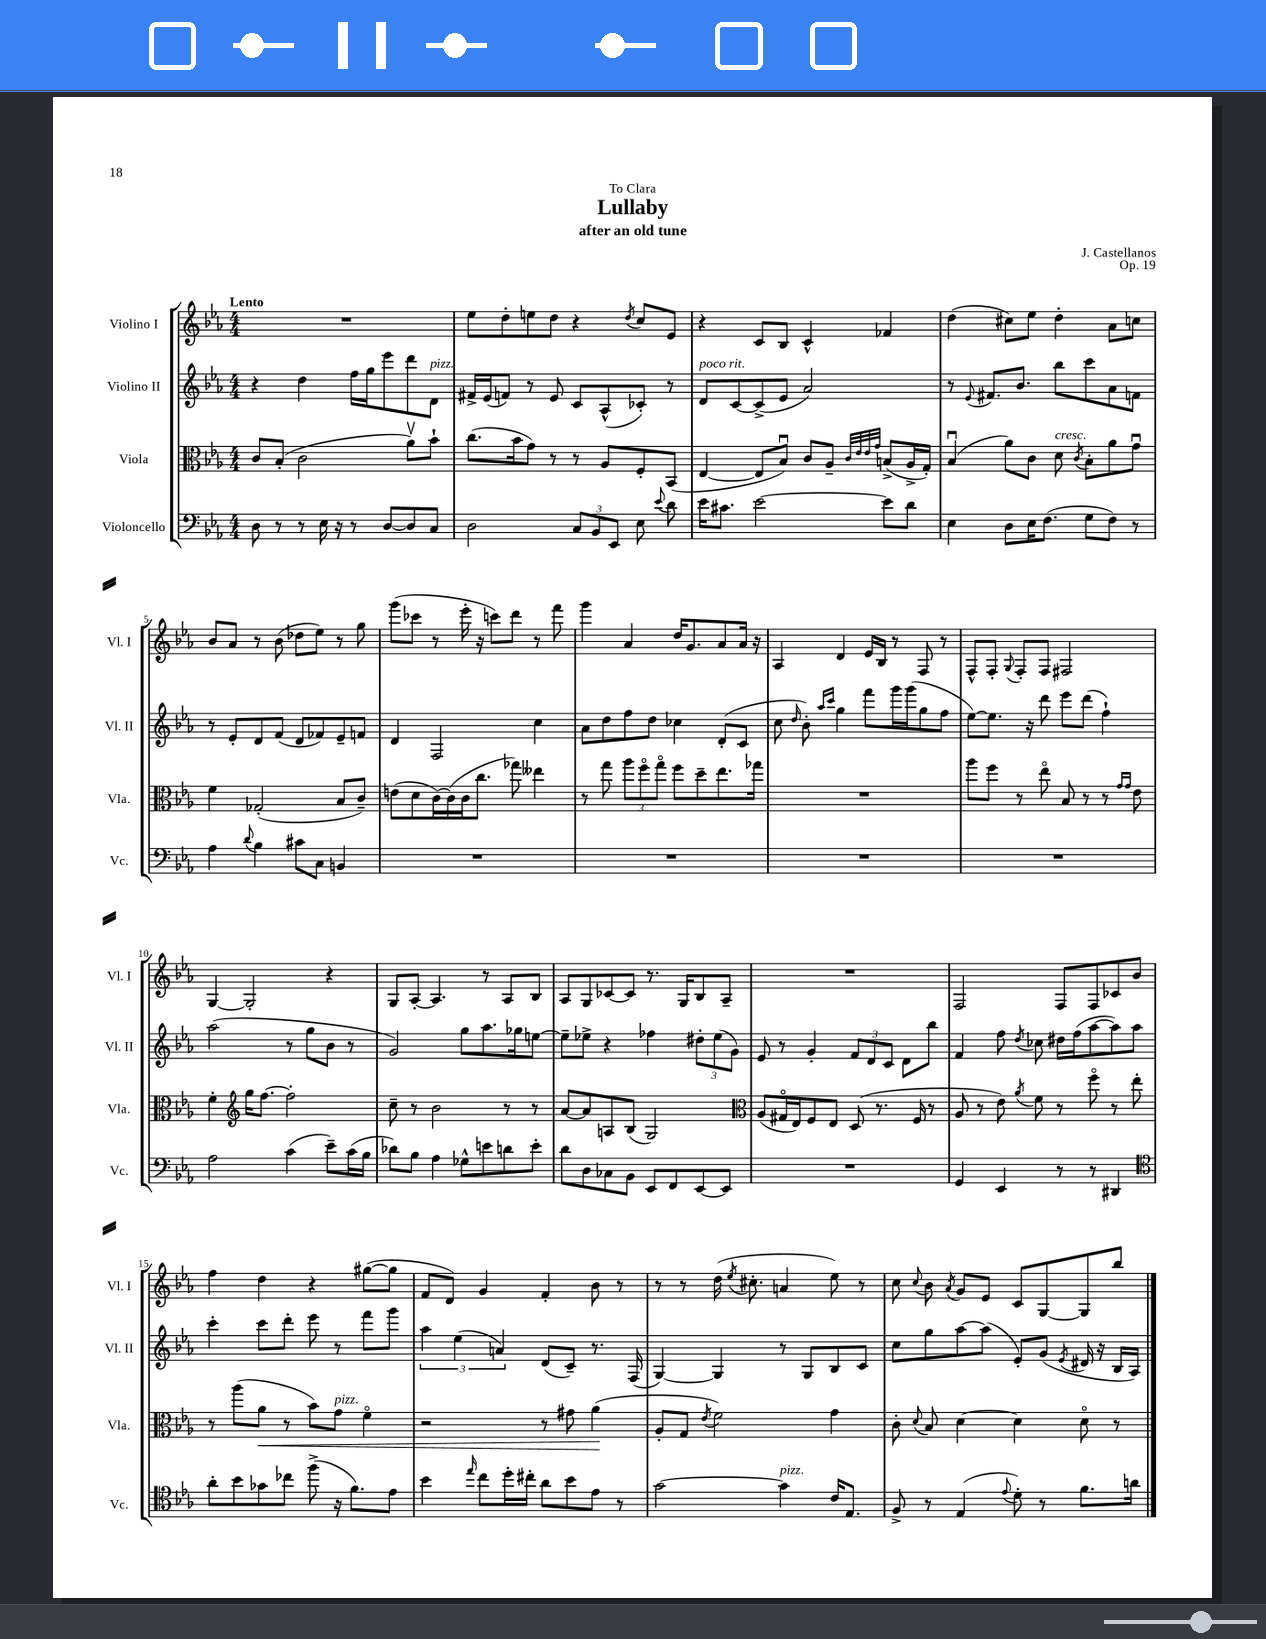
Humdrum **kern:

**kern	**kern	**kern	**kern
*staff4	*staff3	*staff2	*staff1
*clefF4	*clefC3	*clefG2	*clefG2
*k[b-e-a-]	*k[b-e-a-]	*k[b-e-a-]	*k[b-e-a-]
*M4/4	*M4/4	*M4/4	*M4/4
8D	8c	4r	1r
8r	(8B-'	.	.
8r	2c	4dd	.
16E-	.	.	.
16r	.	.	.
8r	.	16ff	.
.	.	16gg	.
[8D	.	8eee-	.
8D]	8a-v)	8ddd	.
8C	8b-`	8d	.
=	=	=	=
2D	(8.cc	16f#^	8ee-
.	.	(16e-	.
.	.	8f)	8dd'
.	16b-	.	.
.	8g)	8r	8ee
.	8r	8e-	8dd
12C	8r	8c	4r
12BB-	.	.	.
.	8A-	(8A-^^	.
12EE-	.	.	.
.	.	.	8qdd
8E-	8F'	8c-')	8cc
8qqe-	.	.	.
8d	(8BB-	8r	8e-
=	=	=	=
16e-	[4E-	8d	4r
8.c#	.	.	.
.	.	[8c	.
[2e-	8E-]	(8c^]	8c
.	8B-u)	8e-	8B-
.	8c	2a-)	4c^^
.	8A-~	.	.
.	32qqc	.	.
.	32qqe-	.	.
.	32qqe-	.	.
.	32qqg	.	.
8e-]	(8B^	.	4f-
8d	16A-^	.	.
.	16G')	.	.
=	=	=	=
4E-	(4B-u	8r	(4dd
.	.	8qqe-	.
.	.	8.f#	.
8D	8a-)	.	8cc#)
.	.	8.b-	.
16E-	8c	.	8ee-
(8.F	.	.	.
.	8d	8bb-	4dd'
.	8qc	.	.
8G	8B-'	8ccc	.
8F)	8a-	8a-	8a-
8r	8gu	8f	8cc
=	=	=	=
4A-	4f	8r	8b-
.	.	8e-'	8a-
8qqd	.	.	.
4B-	(2G-'	8d	8r
.	.	(8f	(8b-
8c#	.	8d	8dd-
8C	.	8f-)	8ee-)
4BB	8B-	8e-~	8r
.	8c~)	8f	8gg
=	=	=	=
1r	(8e	4d	(8ggg
.	8d	.	8ccc-
.	[16c)	2F	8r
.	(16c]	.	.
.	16c	.	16eee-'
.	8.cc	.	16r
.	.	.	8ccc)
.	8gg-)	.	8ddd
.	4ee--	4cc	8r
.	.	.	8fff
=	=	=	=
1r	8r	8a-	4ggg
.	8gg	8dd	.
.	12aa-	8ff	4a-
.	12ffo	.	.
.	.	8dd	.
.	12ggo	.	.
.	8ff	4cc-	16dd
.	.	.	8.g
.	8dd~	.	.
.	8.ee-	(8d'	8a-
.	.	8c	16a-
.	16gg-	.	16r
=	=	=	=
1r	1r	8cc	4A-
.	.	16qqdd	.
.	.	8b-')	.
.	.	16qqaa-	.
.	.	16qqccc	.
.	.	4gg	4d
.	.	8fff	16e-
.	.	.	16B-
.	.	16ggg	8r
.	.	(16ggg	.
.	.	8gg	8F
.	.	8ff	8r
=	=	=	=
1r	8aa-	[8ee-)	8F^^
.	8ff	8.ee-]	8F'
.	.	.	8qqG
.	8r	.	8F'
.	.	16r	.
.	8ee-o	8ddd	8F
.	8B-	8eee-	2F#
.	8r	(8ddd	.
.	8r	4ff`)	.
.	16qqg	.	.
.	16qqg	.	.
.	8e-	.	.
=	=	=	=
2A-	4f'	(2aa-	[4G
*	*clefG2	*	*
.	16gg	.	2G']
.	[8.ff	.	.
(4c	2ff']	8r	.
.	.	8gg	.
8e-~)	.	8b-	4r
(16c	.	8r	.
16B-	.	.	.
=	=	=	=
8d-)	8cc~	2g)	8G
8B-	8r	.	[8A-'
4A-	2b-	.	4.A-]
8G-^^	.	8gg	.
8e	.	8.aa-	8r
8d	8r	.	8A-
.	.	16gg-	.
8e'	8r	[8ee	8B-
=	=	=	=
8d	[8a-	8ee~]	8A-
8D	8a-]	8ee-^	8G
8C-	8A	4r	[8c-
8BB-	(8B-	.	8c-]
8EE-	2G)	4ff-	8.r
8FF	.	.	.
.	.	.	16G
[8EE-	.	12dd#'	8B-
.	.	(12ee-	.
8EE-]	.	.	8A-~
.	.	12g)	.
=	=	=	=
*	*clefC3	*	*
1r	(8A-	8e-	1r
.	16G#o	8r	.
.	16E-)	.	.
.	8F	4g'	.
.	8E-	.	.
.	(8D	12f	.
.	.	12d	.
.	8.r	.	.
.	.	12c	.
.	.	8d	.
.	16F	.	.
.	8r	8bb-	.
=	=	=	=
4GG	8A-	4f	2F
.	8r	.	.
4EE-	8e-)	8ff	.
.	8qa-	8qdd	.
.	8f	8cc-	.
8r	8r	16dd#	8F
.	.	(16ff	.
8r	8ffo	[8aa-	8F
4DD#	8r	8aa-])	8c-
.	8ee-'	8aa-	8b-
=	=	=	=
*clefC4	*	*	*
8a-'	8r	4ccc'	4ff
8b-	(8aa-	.	.
8g-	8a-	8ccc	4dd
8cc-	8r	8ddd'	.
(8ff^	8b-)	8eee-	4r
16r	8g	8r	.
8.f)	.	.	.
.	4fo	8fff	([8gg#
8e-	.	8ggg	8gg#]
=	=	=	=
4b-	2r	6aa-	8f
.	.	.	8d)
.	.	(6ee-	.
16qqee-	.	.	.
8cc	.	.	4g
.	.	6a)	.
16dd'	.	.	.
16cc#'	.	.	.
8a-	8r	(8d	4f'
8b-	8g#	8c~)	.
8e-	(4a-	8.r	8b-
8r	.	.	8r
.	.	(16F	.
=	=	=	=
[2g	8A-'	[4G)	8r
.	8G	.	8r
.	8qe-	.	.
.	2f)	4G]	(16dd
.	.	.	8qee-
.	.	.	8.cc#'
4g]	.	8r	4a
.	.	8G	.
16c	4g	8B-	8ee-)
8.E-	.	.	.
.	.	8c	8r
=	=	=	=
8F^	8c'	8cc	8cc
.	8qqd	.	8qqcc
8r	8B-	8gg	8b-
.	.	.	8qa-
(4E-	[4d	[8aa-	8g
.	.	(8aa-]	8e-
8qqe-	.	.	.
8d')	4d]	8e-')	8c
8r	.	(8g	[8G
.	.	8qe-	.
8.f	8do	16d#	8G]
.	.	16r	.
.	8r	16B-	8bb-
16a	.	16A-)	.
==	==	==	==
*-	*-	*-	*-
